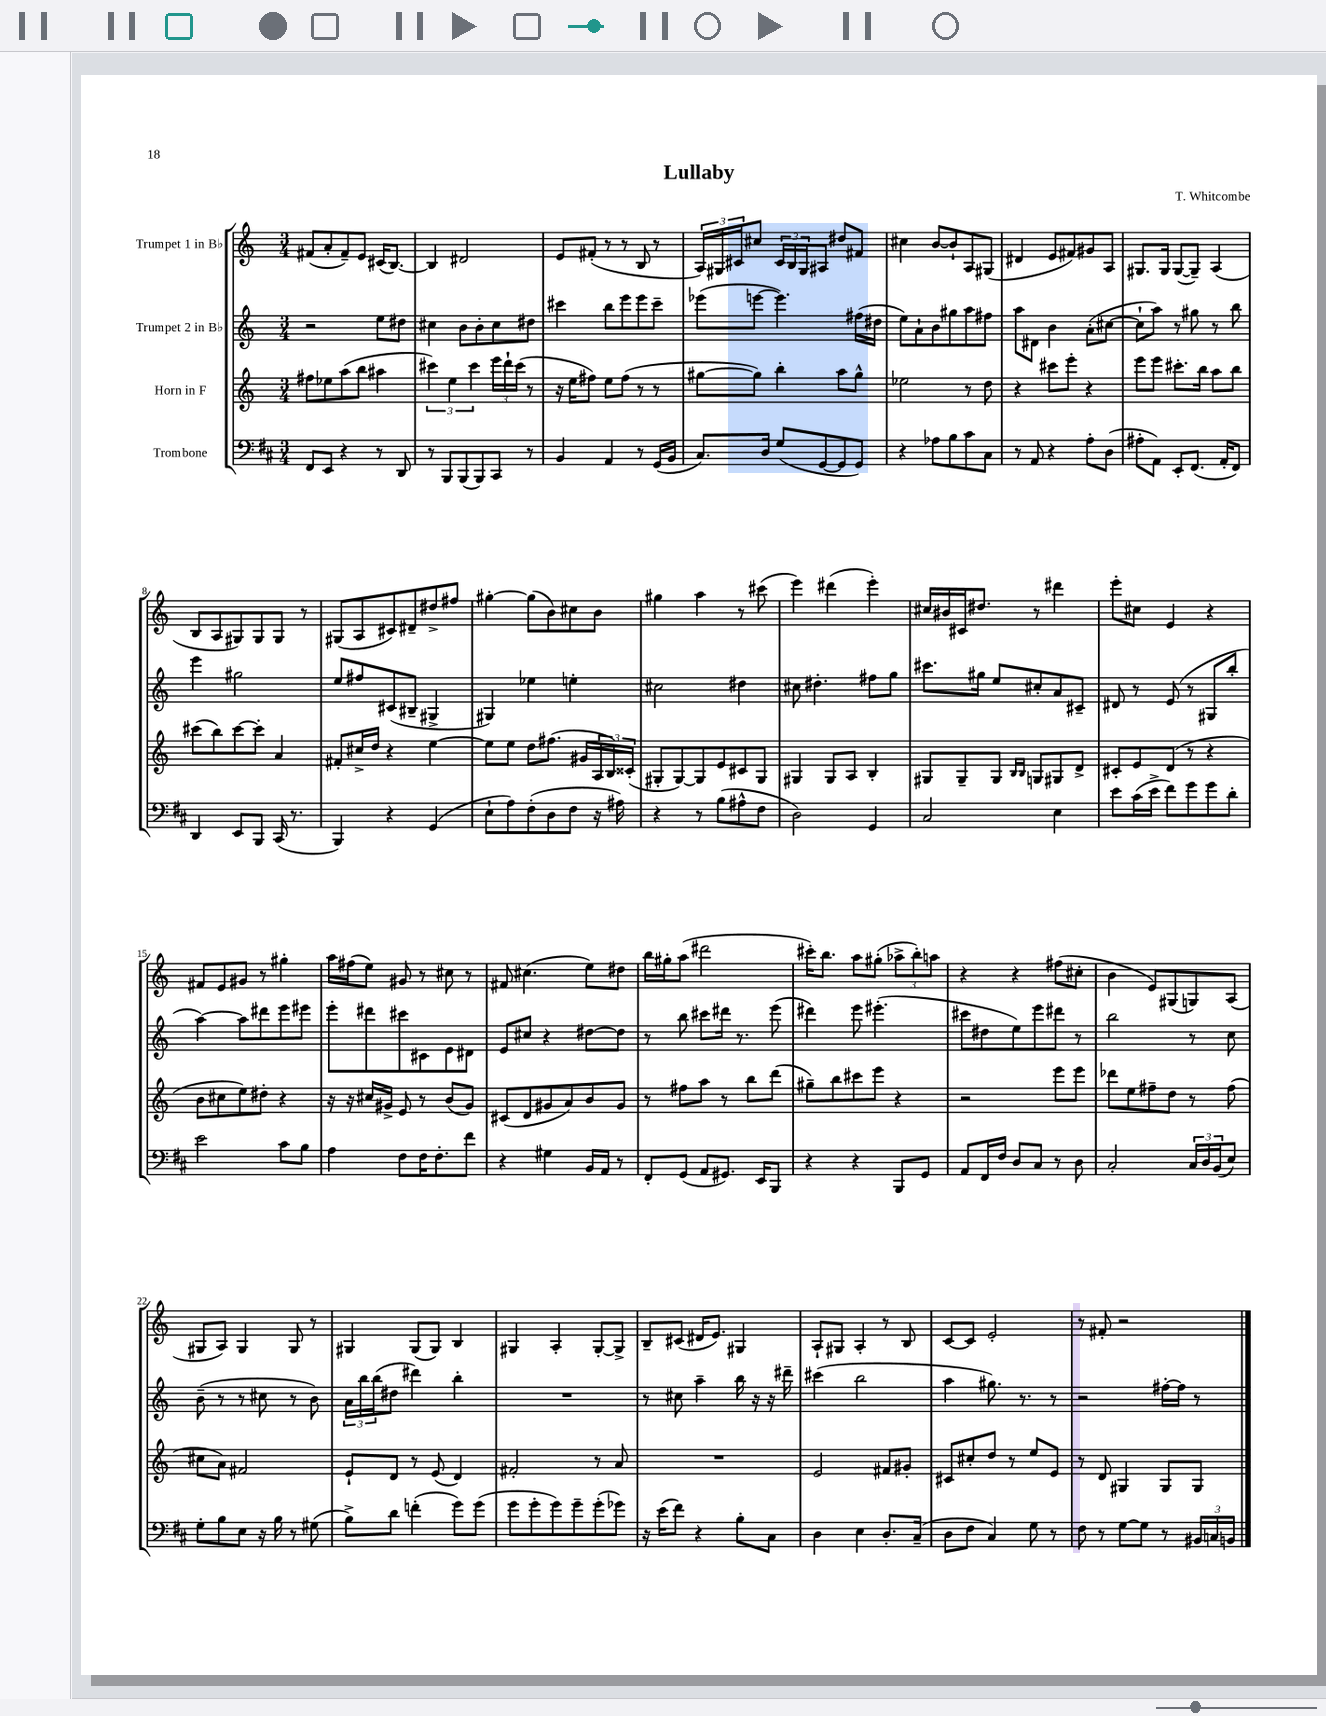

**kern	**kern	**kern	**kern
*staff4	*staff3	*staff2	*staff1
*clefF4	*clefG2	*clefG2	*clefG2
*k[f#c#]	*k[]	*k[]	*k[]
*M3/4	*M3/4	*M3/4	*M3/4
8FF#/L	8ff#\L	2r	(8f#/L
8EE/J	8ee-\	.	8a'/
4r	(8aa\	.	8f#~/)
.	8bb\J	.	8e/J
8r	4aa#\	8ee\L	(16c#/LK
.	.	.	[8.B/J)
8DD/	.	8dd#\J	.
=	=	=	=
8r	6ccc#\)	4cc#\	4B/]
8BBB/L	.	.	.
.	6ee\	.	.
(8BBB/	.	8b\L	2d#/
.	6ccc#\	.	.
8BBB/)	.	8b'\	.
8CC#/J	24eee\LL	8cc#\	.
.	24ddd`\	.	.
.	(24ccc#\JJ	.	.
8r	8r	8dd#\J	.
=	=	=	=
4BB/	16r	4ccc#\	8e/L
.	16ee\LK	.	.
.	8ff#\J)	.	(8f#'/J
4AA/	8ee\L	8bb\L	8r
.	(8ff#\J	8eee\	8r
8r	8r	8eee\	8B/
(16GG/LL	8r	8ccc#~\J	8r
16BB/JJ	.	.	.
=	=	=	=
8.C#/L)	[8gg#\L	(8eee-\L	24A/LL)
.	.	.	24G#/
.	.	.	24c#/J
.	8gg#\]J)	[8eee\J	8cc#/J
16D/Jk	.	.	.
(8G/L	4bb'\	4.eee\])	24c#/LL
.	.	.	24B/
.	.	.	24G#/J
[8GG/	.	.	8A#/J
8GG/]	8aa\L	.	8dd#/L
8GG/J)	8gg#^^\J	(16ff#\LL	8f#/J
.	.	16dd#\JJ	.
=	=	=	=
4r	2ee-\	8ee\L)	4cc#\
.	.	8a`\	.
8A-\L	.	8b\	[8b/L
8B\	.	8gg#\	8b`/]
8c#\	8r	8aa\	8A/
8C#\J	8dd\	8ff#\J	(8G#/J
=	=	=	=
8r	4r	8aa\L	4d#/
8AA/	.	8d#\J	.
4r	8ccc#\L	4b\	8e/L
.	8eee'\J	.	8f#/)
8A'\L	4r	(8a'\L	8g#/
(8D\J	.	[8cc#\J	8A/J
=	=	=	=
8A#'\L	8eee\L	8cc#`\]L	8.G#/L
8AA\J)	8eee\J	8aa\J)	.
.	.	.	16G#/Jk
8EE'/L	8.ccc#'\L	8r	([8G#/L
(8.FF#/J	.	8gg#\	8G#~/]J)
.	16bb\Jk	.	.
.	8aa\L	8r	(4A/
16AA'/LK	.	.	.
8FF#/J)	8bb\J	8bb\	.
=	=	=	=
4DD/	(8ccc#\L	4eee\	8B/L
.	8bb\)	.	8A/
8EE/L	[8ccc#\	2gg#\	8G#/)
8BBB/J	8ccc#'\]J	.	8G#/
(16CC#/	4a/	.	8G#/J
8.r	.	.	.
.	.	.	8r
=	=	=	=
4BBB/)	8f#'/L	8ee/L	(8G#/L
.	16cc#^/L	8ff#/	8A/
.	16dd/JJ	.	.
4r	4r	(8c#/	8c#/)
.	.	8B#~/J	8d#~/
(4GG/	[4ee\	4G#^/	8dd#^/
.	.	.	8ff#/J
=	=	=	=
8E`\L	8ee\]L	4G#/)	[4gg#'\
8A\)	8ee\J	.	.
(8F#'\	8dd\L	4ee-\	(8gg#\]L
8D\	(8.ff#\J	.	8b\)
8F#\J	.	4ee'\	8cc#\
.	16g#/LL	.	.
16r	24A/	.	8b\J
.	24B/)	.	.
16A#\)	.	.	.
.	(24c##'/JJ	.	.
=	=	=	=
4r	8G#'/L	2cc#\	4gg#\
.	[8G#/)	.	.
8r	8G#/]	.	4aa\
(8B\L	8e/	.	.
8A#^^\	8c#/	4dd#\	8r
8F#\J	8G#/J	.	(8ccc#\
=	=	=	=
2D\)	4G#/	8cc#\	4eee\)
.	.	4.dd#'\	.
.	8G#/L	.	(4ddd#\
.	8A/J	.	.
4GG/	4B'/	8ff#\L	4eee'\)
.	.	8gg\J	.
=	=	=	=
2C#/	8G#/L	8.ccc#\L	16cc#/LL
.	.	.	16b#/
.	8G#~/	.	16c#/J
.	.	16gg#\Jk	8.dd#/J
.	8G#/J	8ee/L	.
.	16qqB/LL	.	.
.	16qqB/JJ	.	.
.	8G/L	8cc#'/	8r
4E\	8G#/	8a/	4ddd#\
.	8d^/J	8c#~/J	.
=	=	=	=
8e\L	8c#'/L	8d#/	8eee'\L
(16c#\L	8e/	8r	8cc#\J
16e^\JJ	.	.	.
8f#\L)	(8d/J	(8e/	4e/
8g\	8r	8r	.
8g\	4r	8G#/L	4r
8d'\J	.	8bb'/J	.
=	=	=	=
2e\	8b\L	[4aa\)	8f#/L
.	8cc#\	.	8e/
.	8ee\)	8aa\]L	8g#/J
.	8dd#'\J	8ddd#\	8r
8c#\L	4r	8eee\	4gg#'\
8B\J	.	8eee#\J	.
=	=	=	=
4A\	16r	8eee'\L	16aa\LL
.	16r	.	(16ff#\J
.	16cc#/LL	8ddd#\	8ee\J)
.	16g#^/JJ	.	.
8F#\L	8e/	8ccc#\	8g#/
16F#\K	8r	8c#\	8r
8.F#'\	.	.	.
.	(8b/L	8e\	8cc#\
8f#\J	8g#/J)	8d#\J	8r
=	=	=	=
4r	(8c#/L	8e/L	8f#/
.	8d/	8cc#/J	(4.cc#\
4G#\	8g#/	4r	.
.	8a/)	.	.
16BB/LL	8b/	[8dd#\L	8ee\L)
16AA/JJ	.	.	.
8r	8g#/J	8dd#\]J	8dd#\J
=	=	=	=
8FF#'/L	8r	8r	16bb\LL
.	.	.	16gg#'\J
(8GG/J	8ff#\L	8bb\	(8aa\J
8AA/L	8aa\J	8ccc#\L	2ddd#\
8.GG#/J)	8r	16ddd#\Jk	.
.	.	8.r	.
.	8bb\L	.	.
16EE/LK	.	.	.
8BBB/J	(8ddd\J	(8eee\	.
=	=	=	=
4r	8gg#~\L)	4ddd#\)	16ccc#'\LK)
.	.	.	8.bb\J
.	8bb\	.	.
4r	8ccc#\	8eee\	8aa\L
.	8eee\J	(4.eee#'\	(8gg#'\J
8BBB/L	4r	.	12aa-^\L
.	.	.	12bb'\)
8GG/J	.	.	.
.	.	.	12aa\J
=	=	=	=
8AA/L	2r	8ccc#\L	4r
16FF#/L	.	8dd#\	.
16F#/JJ	.	.	.
8D/L	.	8ee\)	4r
8C#/J	.	8eee\	.
8r	8eee\L	8ddd#\J	(8ff#\L
8D\	8eee\J	8r	8cc#'\J
=	=	=	=
2C#'/	8ddd-\L	2bb\	4b\
.	8ee\	.	.
.	8ff#~\	.	8e/L)
.	8dd\J	.	(8G#/
24C#/LL	8r	8r	8G/)
24D/	.	.	.
(24BB/J	.	.	.
8E/J)	(8ff#\	8cc\	(8A/J
=	=	=	=
8G'\L	8cc#\L	(8b~\	8G#/L
8B\	8a\J)	8r	8A/J)
8E\J	2f#/	8r	4G#/
16r	.	8cc#\	.
16B\	.	.	.
8r	.	8r	8G#/
(8G#\	.	8b\)	8r
=	=	=	=
8B^\L)	8e`/L	24a\LL	4G#/
.	.	24bb\	.
.	.	(24bb\J	.
8d\J	8d/J	8dd#\J	.
(4f'\	8r	4ddd#\)	(8G#/L
.	(8e/	.	8G#/J)
8g\L)	4d/)	4bb'\	4B/
(8g\J	.	.	.
=	=	=	=
8g\L	2f#'/	2.r	4G#/
8g'\	.	.	.
8g\)	.	.	4A'/
8g~\	.	.	.
(8g'\	8r	.	[8G#'/L
8g-\J)	8a/	.	8G#^/]J
=	=	=	=
16r	2.r	8r	8B~/L
(16e\LK	.	.	.
8f#\J)	.	8cc#\	(8c#/J
4r	.	4aa~\	16d#/LK
.	.	.	8.e/J)
8B'\L	.	16bb\	4G#/
.	.	16r	.
8C#\J	.	16r	.
.	.	16ddd#~\	.
=	=	=	=
4D\	2e/	(4ccc#\	8A`/L
.	.	.	8G#/J
4E\	.	2bb\	4A'/
8.D'/L	8f#/L	.	8r
.	8g#'/J	.	8B/
(16C#~/Jk	.	.	.
=	=	=	=
8D\L	8c#/L	4aa\	[8c/L
8F#\J	8cc#'/	.	8c/]J
4C#/)	8dd/J	8.gg#\)	2e'/
.	8r	.	.
.	.	8.r	.
8G\	8ee/L	.	.
8r	8e/J	8r	.
=	=	=	=
8F#\	8r	2r	8r
8r	8d/	.	8f#'/
[8G\L	4G#/	.	2r
8G\]J	.	.	.
8r	8G#/L	[16ff#'\LL	.
.	.	16ff#\]JJ	.
24BB#/LL	8G#/J	8r	.
24C/	.	.	.
24BB/JJ	.	.	.
==	==	==	==
*-	*-	*-	*-
